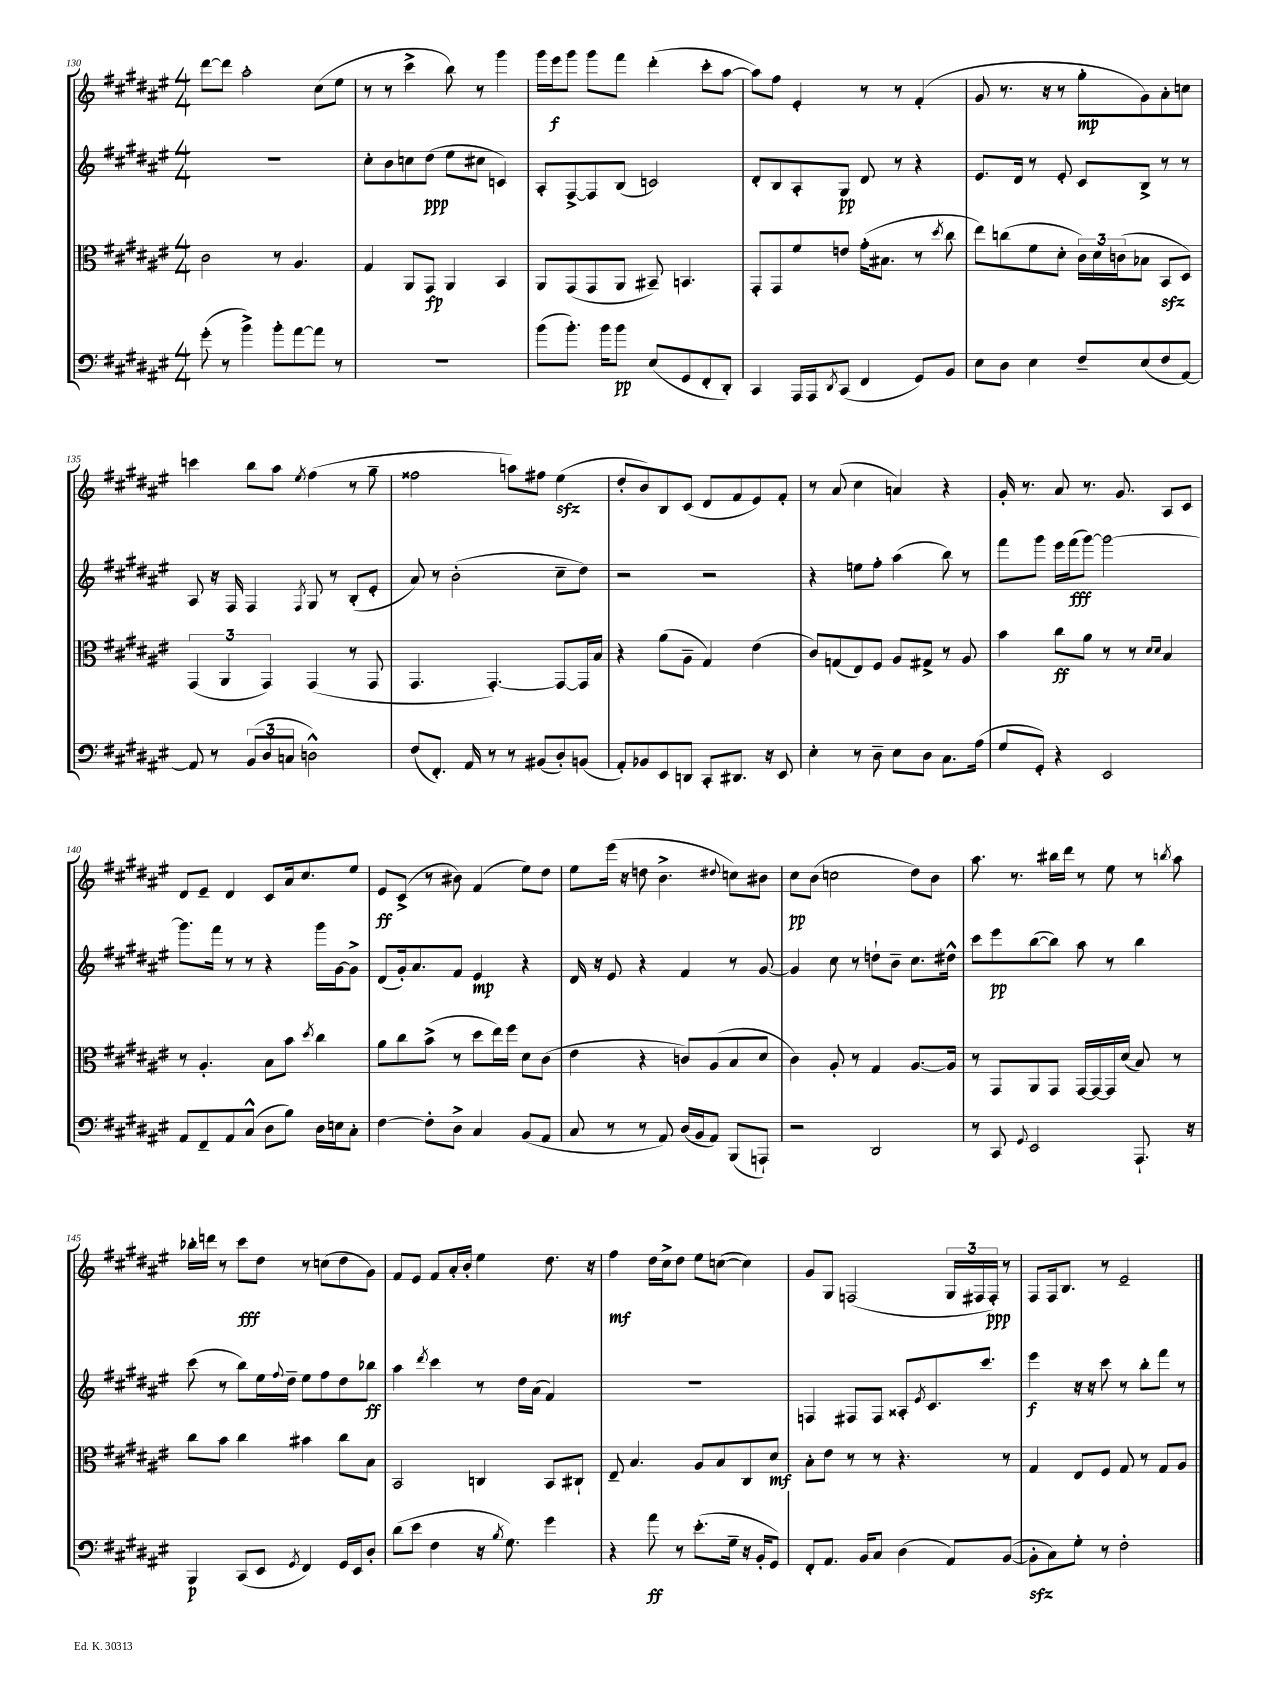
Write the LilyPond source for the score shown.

<<
\new StaffGroup <<
\new Staff = "s0" {
    \clef treble \key fis \major \numericTimeSignature \time 4/4
    dis'''8~ dis'''8 ais''2-. cis''8( eis''8 |
    r8 r8 cis'''4-> b''8) r8 gis'''4 |
    gis'''16 eis'''16\f gis'''8 gis'''8 fis'''8 dis'''4-.( cis'''8-. ais''8~ |
    ais''8) fis''8 eis'4-. r8 r8 fis'4-.( |
    gis'8 r8. r16 r8 gis''8-.\mp gis'8) ais'8-. c''8 |
    c'''4 b''8 ais''8 \acciaccatura { eis''8 } fis''4( r8 gis''8-- |
    fisis''2 a''8) fis''8 eis''4\sfz( |
    dis''8-. b'8) b8 cis'8( dis'8 fis'8 eis'8) fis'8-. |
    r8 ais'8( cis''4 a'4) r4 |
    gis'16-. r8. ais'8 r8. gis'8. ais8 cis'8 |
    dis'8 eis'8-- dis'4 cis'8 ais'16 cis''8. eis''8 |
    eis'8\ff cis'8->( r8 bis'8) fis'4( eis''8) dis''8 |
    eis''8 eis'''16( r16 d''8 b'4.-> \appoggiatura { dis''8 } c''8) bis'8 |
    cis''8\pp b'8( c''2 dis''8) b'8 |
    ais''8. r8. bis''16 dis'''16 r8 eis''8 r8 \acciaccatura { b''8 } ais''8 |
    bes''16-. d'''16 r8 cis'''8\fff dis''8 r8 c''8( dis''8 gis'8) |
    fis'8 eis'8 fis'8 ais'16-. b'16-. eis''4 dis''8. r16 |
    fis''4\mf dis''16 cis''16-> dis''8 eis''8 c''8~( c''4) |
    gis'8 gis8 f2( \tuplet 3/2 { gis16 fis16 fis16-.\ppp) } r8 |
    fis8 fis16 b8. r8 eis'2-- \bar "|." |
}
\new Staff = "s1" {
    \clef treble \key fis \major \numericTimeSignature \time 4/4
    R1 |
    cis''8-. b'8 c''8 dis''8\ppp( eis''8 cis''8 c'4) |
    ais8-. fis8~-> fis8 b8( c'2) |
    dis'8-. b8 ais8-. gis8\pp dis'8 r8 r4 |
    eis'8. dis'16 r8 eis'8-. cis'8 b8-> r8 r8 |
    ais8 r16 fis16 fis4 \acciaccatura { fis8 } gis8 r8 b8-.( eis'8-. |
    ais'8) r8 b'2-.( cis''8-- dis''8) |
    r2 r2 |
    r4 e''8 fis''8-. ais''4( b''8) r8 |
    fis'''8 gis'''8 eis'''16 fis'''16\fff( gis'''8~) gis'''2~ |
    gis'''8. fis'''16 r8 r8 r4 gis'''16 gis'16~ gis'8-> |
    dis'8( gis'16-.) ais'8. fis'8 eis'4\mp r4 |
    dis'16 r16 eis'8 r4 fis'4 r8 gis'8~ |
    gis'4 cis''8 r8 d''8-! b'8-- cis''8. dis''16-^ |
    cis'''8 eis'''8\pp b''8~( b''8) ais''8 r8 b''4 |
    cis'''8( r8 b''8) eis''16 \appoggiatura { fis''8 } dis''16-- eis''8 fis''8 dis''8 bes''8\ff |
    ais''4 \acciaccatura { dis'''8 } cis'''4 r8 dis''16 ais'16( fis'4) |
    R1 |
    f4 fis8 fis8 aisis8-. \acciaccatura { eis'8 } cis'8. cis'''8. |
    eis'''4\f r16 r16 cis'''8 r8 b''8-. fis'''8 r8 \bar "|." |
}
\new Staff = "s2" {
    \clef alto \key fis \major \numericTimeSignature \time 4/4
    cis'2 r8 ais4. |
    gis4 ais,8 gis,8\fp ais,4 b,4 |
    ais,8 gis,8( gis,8 ais,8 bis,8--) b,4. |
    gis,8-. gis,8 fis'8 e'8 gis'16-.( bis8. r8 \acciaccatura { dis''8 } cis''8 |
    eis''8) c''8( fis'8 dis'8-. \tuplet 3/2 { cis'16) dis'16 c'16( } bes8 b,8\sfz dis8) |
    \tuplet 3/2 { gis,4( ais,4 gis,4) } gis,4( r8 gis,8 |
    gis,4. gis,4.~-.) gis,8~ gis,16 b16 |
    r4 ais'8( ais8-- gis4) eis'4( |
    cis'8) g8( eis8) fis8 ais8 gis8-> r8 ais8 |
    b'4 cis''8\ff ais'8 r8 r8 \grace { dis'16 dis'16 } b4 |
    r8 ais4.-. b8 b'8 \acciaccatura { dis''8 } cis''4 |
    ais'8 cis''8 b'8->( r8 dis''8 eis''16) fis''16 dis'8 cis'8( |
    eis'4 r4 c'8) ais8( b8 dis'8 |
    cis'4) ais8-. r8 gis4 ais8.~ ais16 |
    r8 gis,8 ais,8 gis,8 gis,16~ gis,16~ gis,16 dis'16( b8) r8 |
    cis''8 b'8 cis''4 bis'4 cis''8 b8 |
    b,2 c4 b,8 cis8-! |
    eis8-- b4. ais8 b8 cis8 dis'8\mf |
    b8-. eis'8 r8 r8 r4. r8 |
    gis4 eis8 fis8 gis8 r8 gis8 ais8 \bar "|." |
}
\new Staff = "s3" {
    \clef bass \key fis \major \numericTimeSignature \time 4/4
    gis'8-.( r8 b'4->) b'8-. ais'8~ ais'8 r8 |
    R1 |
    b'8( b'8.-.) b'16 b'8\pp eis8( gis,8 fis,8-. dis,8-.) |
    cis,4 ais,,16 ais,,16 \acciaccatura { dis,8 } cis,8( fis,4 gis,8) b,8 |
    eis8 dis8 eis4 fis8-- eis8( fis8 ais,8~) |
    ais,8 r8 \tuplet 3/2 { b,8( dis8 c8 } d2-^) |
    fis8( fis,8.-.) ais,16 r8 r8 bis,8( dis8-.) b,8( |
    ais,8-.) bes,8 eis,8 d,8 cis,8-. dis,8. r16 eis,8 |
    eis4-. r8 dis8-- eis8 dis8 cis8. ais16( |
    gis8 gis,8-.) r4 eis,2 |
    ais,8 fis,8-- ais,8 cis8-^( dis8 b8) dis16 e16 cis8-. |
    fis4~ fis8-. dis8-> cis4 b,8( ais,8 |
    cis8 r8 r8 ais,8) dis16( b,16 ais,8) b,,8( a,,8-!) |
    r2 dis,2 |
    r8 cis,8 \appoggiatura { gis,8 } eis,2 ais,,8.-! r16 |
    b,,4\p cis,8( eis,8 \acciaccatura { gis,8 } fis,4) gis,16 eis,16 dis8-. |
    dis'8( eis'8 fis4 r16 \acciaccatura { b8 } gis8.) gis'4 |
    r4 ais'8\ff r8 eis'8.-.( gis16-- r16 b,16-. gis,8) |
    fis,8-. ais,8. b,16 cis8 dis4( ais,8) b,8~( |
    b,8-.\sfz cis8) gis8-. r8 fis2-. \bar "|." |
}
>>
>>
\layout { \context { \Score currentBarNumber = #130 } }
